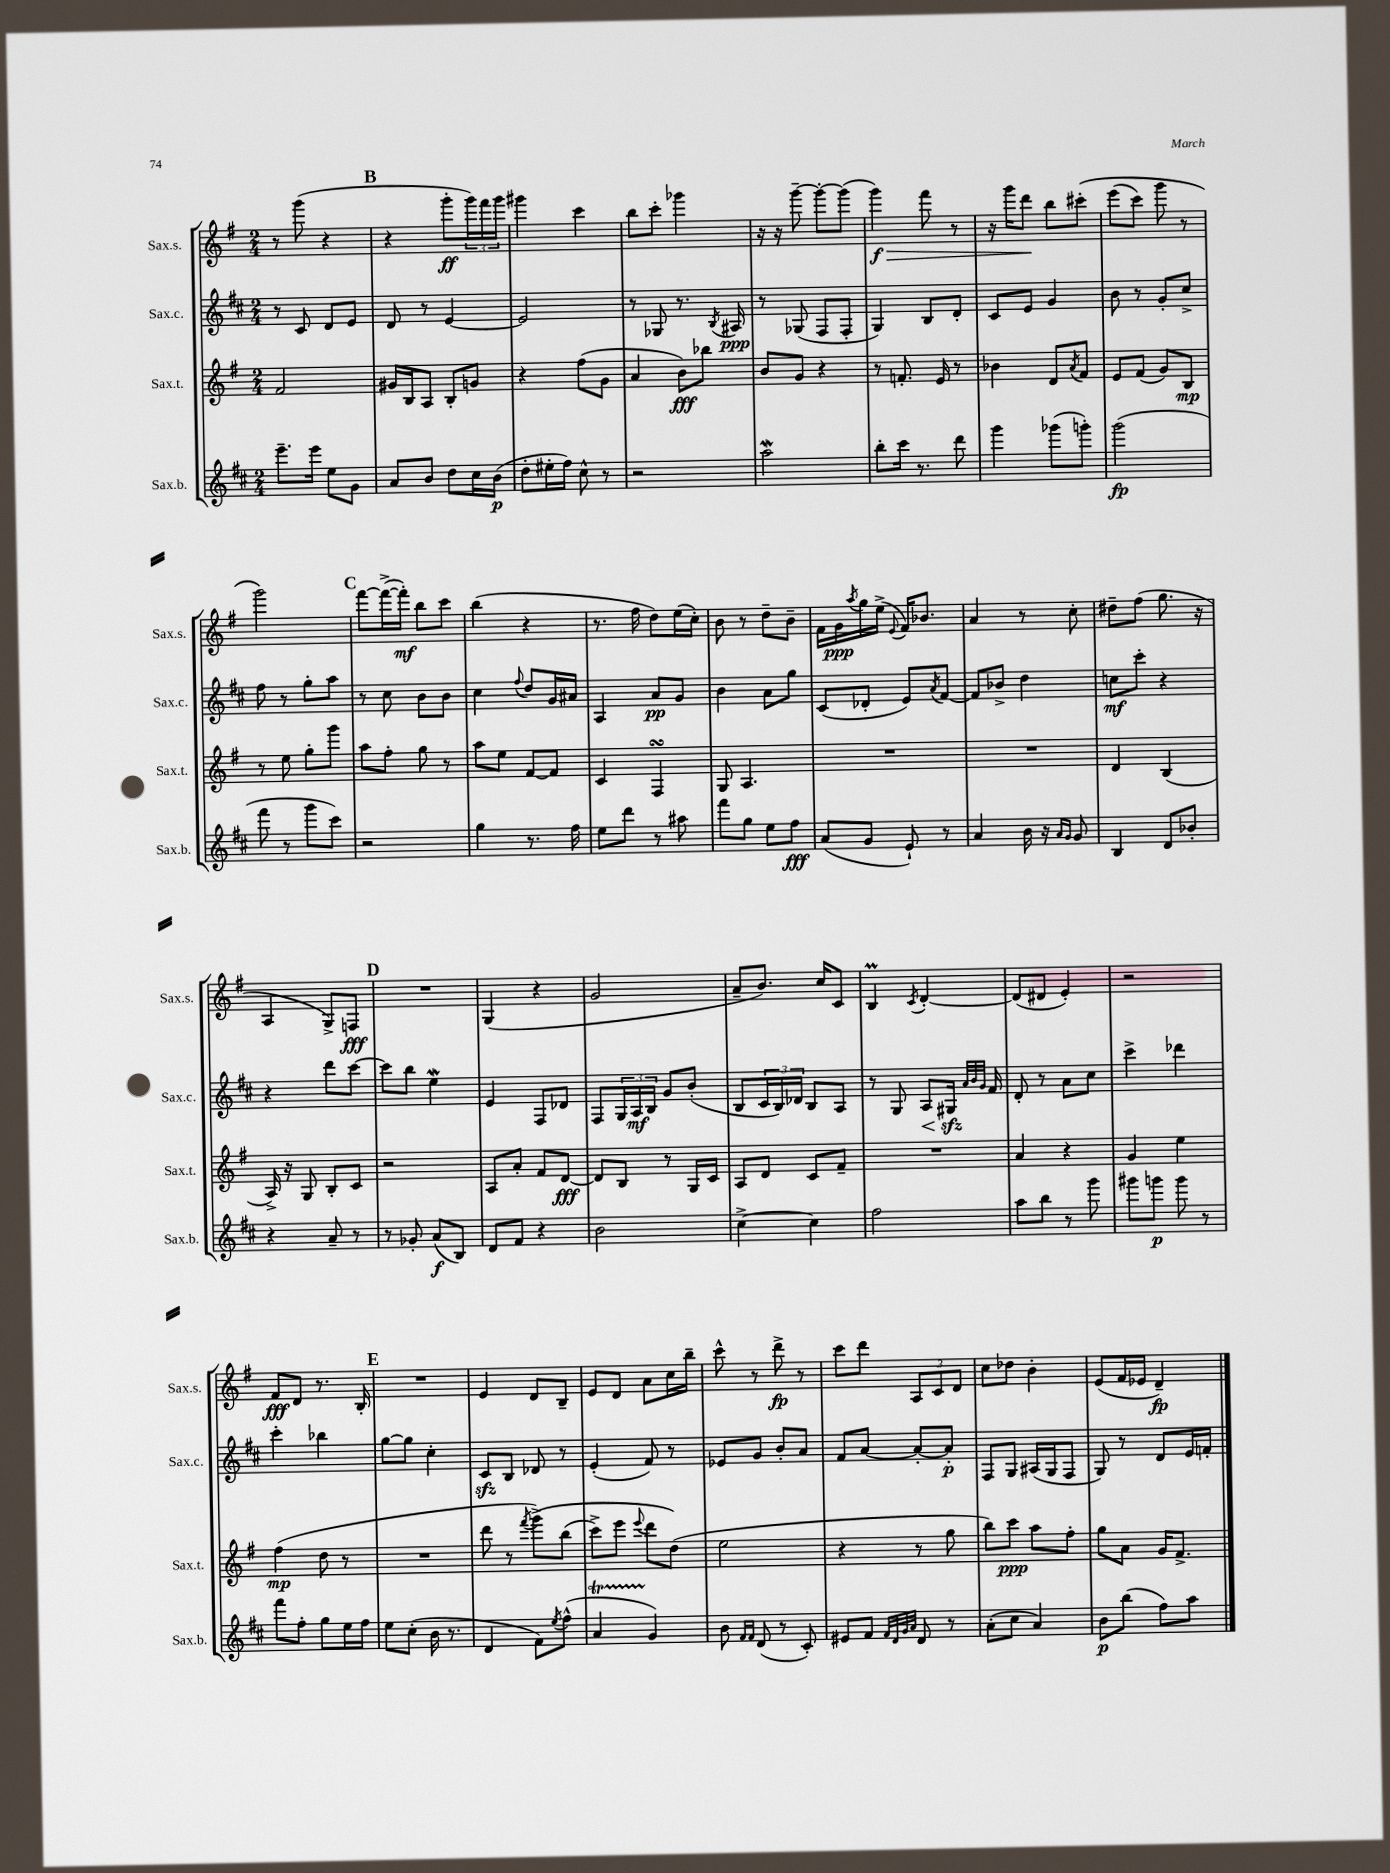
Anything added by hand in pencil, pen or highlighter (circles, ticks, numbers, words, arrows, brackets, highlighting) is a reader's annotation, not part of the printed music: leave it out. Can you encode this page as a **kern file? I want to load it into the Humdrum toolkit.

**kern	**dynam	**kern	**dynam	**kern	**dynam	**kern	**dynam
*part4	*part4	*part3	*part3	*part2	*part2	*part1	*part1
*staff4	*staff4	*staff3	*staff3	*staff2	*staff2	*staff1	*staff1
*I"Sax.b.	*	*I"Sax.t.	*	*I"Sax.c.	*	*I"Sax.s.	*
*I'Sax.b.	*	*I'Sax.t.	*	*I'Sax.c.	*	*I'Sax.s.	*
*clefG2	*	*clefG2	*	*clefG2	*	*clefG2	*
*k[f#c#]	*	*k[f#]	*	*k[f#c#]	*	*k[f#]	*
*M2/4	*	*M2/4	*	*M2/4	*	*M2/4	*
=104	=104	=104	=104	=104	=104	=104	=104
8.eee~\L	.	2f#/	.	8r	.	8r	.
.	.	.	.	8c#/	.	(8ggg\	.
16eee\Jk	.	.	.	.	.	.	.
8ee\L	.	.	.	8d/L	.	4r	.
8g\J	.	.	.	8e/J	.	.	.
!!LO:REH:place=s1:t=B
=105	=105	=105	=105	=105	=105	=105	=105
8a/L	.	16g#X/LL	.	8d/	.	4r	.
.	.	16B/J	.	.	.	.	.
8b/J	.	8A/J	.	8r	.	.	.
8dd\L	.	8B'/L	.	[4e/	.	8ggg'\L	ff
16cc#\L	.	8gn/J	.	.	.	24ggg\L)	.
.	.	.	.	.	.	24fff#\	.
(16b\JJ	p	.	.	.	.	.	.
.	.	.	.	.	.	24ggg\JJ	.
=106	=106	=106	=106	=106	=106	=106	=106
8dd'\L	.	4r	.	2e/]	.	4ggg#X\	.
16ee#X'\L	.	.	.	.	.	.	.
16ff#\JJ)	.	.	.	.	.	.	.
8cc#^^\	.	(8ff#\L	.	.	.	4ccc\	.
8r	.	8g\J	.	.	.	.	.
=107	=107	=107	=107	=107	=107	=107	=107
2r	.	4a/	.	8r	.	8bb\L	.
.	.	.	.	8G-X/	.	8ccc'\J	.
.	.	8b\L)	fff	8.r	.	4ggg-X\	.
.	.	8bb-X\J	.	.	.	.	.
.	.	.	.	8qB/	.	.	.
.	.	.	.	16A#X/	ppp	.	.
=108	=108	=108	=108	=108	=108	=108	=108
2aaW\	.	8b/L	.	8r	.	16r	.
.	.	.	.	.	.	16r	.
.	.	8g/J	.	(8G-X/	.	[8ggg~\	.
.	.	4r	.	8F#/L	.	8ggg'\L_	.
.	.	.	.	8F#'/J	.	(8ggg\J]	.
=109	=109	=109	=109	=109	=109	=109	=109
!	!	!	!	!	!	!	!LO:HP:b
8bb'\L	.	8r	.	4G/)	.	4ggg\)	> f
16ccc#\Jk	.	8.fn'/	.	.	.	.	.
8.r	.	.	.	.	.	.	.
.	.	.	.	8B/L	.	8fff#\	.
.	.	16e/	.	.	.	.	.
8ddd\	.	8r	.	8d'/J	.	8r	.
=110	=110	=110	=110	=110	=110	=110	=110
4ggg\	.	4b-X\	.	8c#/L	.	16r	.
.	.	.	.	.	.	16ggg\KL	.
.	.	.	.	8e/J	.	8ddd\J	.
(8ggg-X\L	.	8d/L	.	4g/	.	8bb\L	]
.	.	8qa/	.	.	.	.	.
8gggn'\J)	.	8f#/J	.	.	.	(8ccc#X'\J	.
=111	=111	=111	=111	=111	=111	=111	=111
(2ggg\	fp	8e/L	.	8b\	.	(8eee\L	.
.	.	(8f#/J	.	8r	.	8ccc\J)	.
.	.	8g/L)	.	8g'/L	.	8ggg\	.
.	.	8B/J	mp	8cc#^/J	.	8r	.
!!LO:LB:g=z
=112	=112	=112	=112	=112	=112	=112	=112
8fff#\	.	8r	.	8ff#\	.	2ggg\)	.
8r	.	8ee\	.	8r	.	.	.
8ggg\L	.	8gg'\L	.	8gg'\L	.	.	.
8ccc#\J)	.	8ggg\J	.	8aa\J	.	.	.
!!LO:REH:place=s1:t=C
=113	=113	=113	=113	=113	=113	=113	=113
2r	.	8aa\L	.	8r	.	[8fff#\L	.
.	.	8ff#'\J	.	8cc#\	.	(16fff#^\L_	.
.	.	.	.	.	.	16fff#'\JJ])	mf
.	.	8gg\	.	8b\L	.	8bb\L	.
.	.	8r	.	8b\J	.	8ccc\J	.
=114	=114	=114	=114	=114	=114	=114	=114
4gg\	.	8aa\L	.	4cc#\	.	(4bb\	.
.	.	8ee\J	.	.	.	.	.
.	.	.	.	8qqff#/	.	.	.
8.r	.	[8f#/L	.	8dd/L	.	4r	.
.	.	8f#/J]	.	16g/L	.	.	.
16ff#\	.	.	.	16a#X/JJ	.	.	.
=115	=115	=115	=115	=115	=115	=115	=115
8ee\L	.	4c/	.	4A/	.	8.r	.
8ddd\J	.	.	.	.	.	.	.
.	.	.	.	.	.	16ff#\	.
8r	.	4F#sSsS/	.	8a/L	pp	8dd\L)	.
8aa#X\	.	.	.	8g/J	.	(16ee\L	.
.	.	.	.	.	.	16cc'\JJ)	.
=116	=116	=116	=116	=116	=116	=116	=116
8fff#\L	.	8G/	.	4b\	.	8b\	.
8gg\J	.	4.A/	.	.	.	8r	.
8ee\L	.	.	.	8a\L	.	8dd~\L	.
8ff#\J	fff	.	.	8gg\J	.	8b~\J	.
=117	=117	=117	=117	=117	=117	=117	=117
(8a/L	.	2r	.	(8c#/L	.	16f#\LL	.
.	.	.	.	.	.	16g\	ppp
.	.	.	.	.	.	8qaa/	.
8g/J	.	.	.	8d-X'/J	.	16gg\	.
.	.	.	.	.	.	(16ee^\JJ	.
.	.	.	.	.	.	8qqe/	.
8e`/)	.	.	.	8e/L)	.	16f#/KL)	.
.	.	.	.	.	.	8.b-X/J	.
.	.	.	.	8qa/	.	.	.
8r	.	.	.	[8f#/J	.	.	.
=118	=118	=118	=118	=118	=118	=118	=118
4a/	.	2r	.	8f#/L]	.	4a/	.
.	.	.	.	8b-X^/J	.	.	.
16b\	.	.	.	4dd\	.	8r	.
16r	.	.	.	.	.	.	.
16qqa/LL	.	.	.	.	.	.	.
16qqg/JJ	.	.	.	.	.	.	.
8g/	.	.	.	.	.	8cc'\	.
=119	=119	=119	=119	=119	=119	=119	=119
4B/	.	4d/	.	8ccn\L	mf	8dd#X~\L	.
.	.	.	.	8ccc#'\J	.	(8ff#\J	.
8d/L	.	(4B/	.	4r	.	8.gg\	.
8b-X'/J	.	.	.	.	.	.	.
.	.	.	.	.	.	16r	.
!!LO:LB:g=z
=120	=120	=120	=120	=120	=120	=120	=120
4r	.	16A^/)	.	4r	.	4A/	.
.	.	16r	.	.	.	.	.
.	.	8G/	.	.	.	.	.
8a~/	.	8B'/L	.	8ddd\L	.	8G^/L)	.
8r	.	8c/J	.	[8ccc#\J	.	8Fn/J	fff
!!LO:REH:place=s1:t=D
=121	=121	=121	=121	=121	=121	=121	=121
8r	.	2r	.	8ccc#\L]	.	2r	.
8g-X'/	.	.	.	8bb\J	.	.	.
(8a/L	f	.	.	4eeW\	.	.	.
8B/J)	.	.	.	.	.	.	.
=122	=122	=122	=122	=122	=122	=122	=122
8d/L	.	8A/L	.	4e/	.	(4G/	.
8f#/J	.	8a'/J	.	.	.	.	.
4r	.	8f#/L	.	8F#/L	.	4r	.
.	.	[8d/J	fff	8d-X/J	.	.	.
=123	=123	=123	=123	=123	=123	=123	=123
2b\	.	8d/L]	.	8F#/L	.	2g/	.
.	.	8B/J	.	24G/L	.	.	.
.	.	.	.	24A/	mf	.	.
.	.	.	.	24B/JJ	.	.	.
.	.	8r	.	8g/L	.	.	.
.	.	16G/LL	.	(8b'/J	.	.	.
.	.	16c/JJ	.	.	.	.	.
=124	=124	=124	=124	=124	=124	=124	=124
[4cc#^\	.	8A/L	.	8B/L	.	8a~/L	.
.	.	8d/J	.	24c#/L	.	8.b/J)	.
.	.	.	.	24B/)	.	.	.
.	.	.	.	24d-X/JJ	.	.	.
4cc#\]	.	8c/L	.	8B/L	.	.	.
.	.	.	.	.	.	16cc/KL	.
.	.	8f#~/J	.	8A/J	.	8c/J	.
=125	=125	=125	=125	=125	=125	=125	=125
2ff#\	.	2r	.	8r	.	4Bm/	.
.	.	.	.	8G/	.	.	.
.	.	.	.	.	.	8qc/	.
!	!	!	!	!	!LO:HP:b	!	!
.	.	.	.	8A/L	<	[4d'/	.
.	.	.	.	16G#Xzz/Jk	.	.	.
.	.	.	.	32qqa/LLL	.	.	.
.	.	.	.	32qqb/	.	.	.
.	.	.	.	32qqg/JJJ	.	.	.
.	.	.	.	16f#/	[	.	.
=126	=126	=126	=126	=126	=126	=126	=126
8aa\L	.	4a/	.	8d'/	.	(8d/L]	.
8bb\J	.	.	.	8r	.	8d#X/J	.
8r	.	4r	.	8a\L	.	4e'/)	.
8ggg\	.	.	.	8cc#\J	.	.	.
=127	=127	=127	=127	=127	=127	=127	=127
8ggg#X\L	.	4g/	.	4ccc#^\	.	2r	.
8gggn\J	p	.	.	.	.	.	.
8ggg\	.	4ee\	.	4ddd-X\	.	.	.
8r	.	.	.	.	.	.	.
!!LO:LB:g=z
=128	=128	=128	=128	=128	=128	=128	=128
8fff#\L	.	(4ff#\	mp	4ccc#'\	.	8f#/L	fff
8ff#'\J	.	.	.	.	.	8d/J	.
8gg\L	.	8dd\	.	4bb-X\	.	8.r	.
16ee\L	.	8r	.	.	.	.	.
16ff#\JJ	.	.	.	.	.	16B'/	.
!!LO:REH:place=s1:t=E
=129	=129	=129	=129	=129	=129	=129	=129
8ee\L	.	2r	.	[8gg\L	.	2r	.
(8cc#'\J	.	.	.	8gg\J]	.	.	.
16b\	.	.	.	4cc#'\	.	.	.
8.r	.	.	.	.	.	.	.
=130	=130	=130	=130	=130	=130	=130	=130
4d/	.	8ddd\	.	8c#zz/L	.	4e/	.
.	.	8r	.	8B/J	.	.	.
.	.	8qfff#/	.	.	.	.	.
8f#\L)	.	(8ggg^\L)	.	8d-X/	.	8d/L	.
8qee/	.	.	.	.	.	.	.
(8ff#^^\J	.	(8bb\J	.	8r	.	8B~/J	.
=131	=131	=131	=131	=131	=131	=131	=131
4aT/	.	8ccc^\L)	.	(4e'/	.	8e/L	.
.	.	8eee\J	.	.	.	8d/J	.
.	.	8qqeee/	.	.	.	.	.
4g/)	.	8ddd\L	.	8f#/)	.	8a\L	.
.	.	(8dd\J)	.	8r	.	16cc\L	.
.	.	.	.	.	.	16bb~\JJ	.
=132	=132	=132	=132	=132	=132	=132	=132
8b\	.	2ee\	.	8e-X/L	.	8ccc^^\	.
16qqf#/LL	.	.	.	.	.	.	.
16qqf#/JJ	.	.	.	.	.	.	.
(8d/	.	.	.	8g/J	.	8r	.
8r	.	.	.	8b'/L	.	8ddd^\	fp
8c#'/)	.	.	.	8a/J	.	8r	.
=133	=133	=133	=133	=133	=133	=133	=133
8e#X/L	.	4r	.	8f#/L	.	8ccc\L	.
8f#/J	.	.	.	[8a/J	.	8ddd\J	.
32qqf#/LLL	.	.	.	.	.	.	.
32qqd/	.	.	.	.	.	.	.
32qqg/	.	.	.	.	.	.	.
32qqa/JJJ	.	.	.	.	.	.	.
8d/	.	8r	.	8a'/L_	.	12A/L	.
.	.	.	.	.	.	12c/	.
8r	.	8gg\	.	8a'/J]	p	.	.
.	.	.	.	.	.	12d/J	.
=134	=134	=134	=134	=134	=134	=134	=134
(8a'\L	.	8bb\L)	.	8F#/L	.	8cc\L	.
8cc#\J	.	8ccc\J	ppp	8G/J	.	8dd-X\J	.
4a/)	.	8aa\L	.	(16A#X/LL	.	4b'\	.
.	.	.	.	16G/J	.	.	.
.	.	8ff#'\J	.	8F#/J	.	.	.
=135	=135	=135	=135	=135	=135	=135	=135
8b\L	p	8gg\L	.	8G/)	.	(8e/L	.
(8bb\J	.	8a\J	.	8r	.	16f#/L	.
.	.	.	.	.	.	16e-X/JJ	.
8ff#\L)	.	16g/KL	.	8d/L	.	4d~/)	fp
.	.	8.f#^/J	.	.	.	.	.
8aa\J	.	.	.	16e/L	.	.	.
.	.	.	.	16fn'/JJ	.	.	.
==	==	==	==	==	==	==	==
*-	*-	*-	*-	*-	*-	*-	*-
